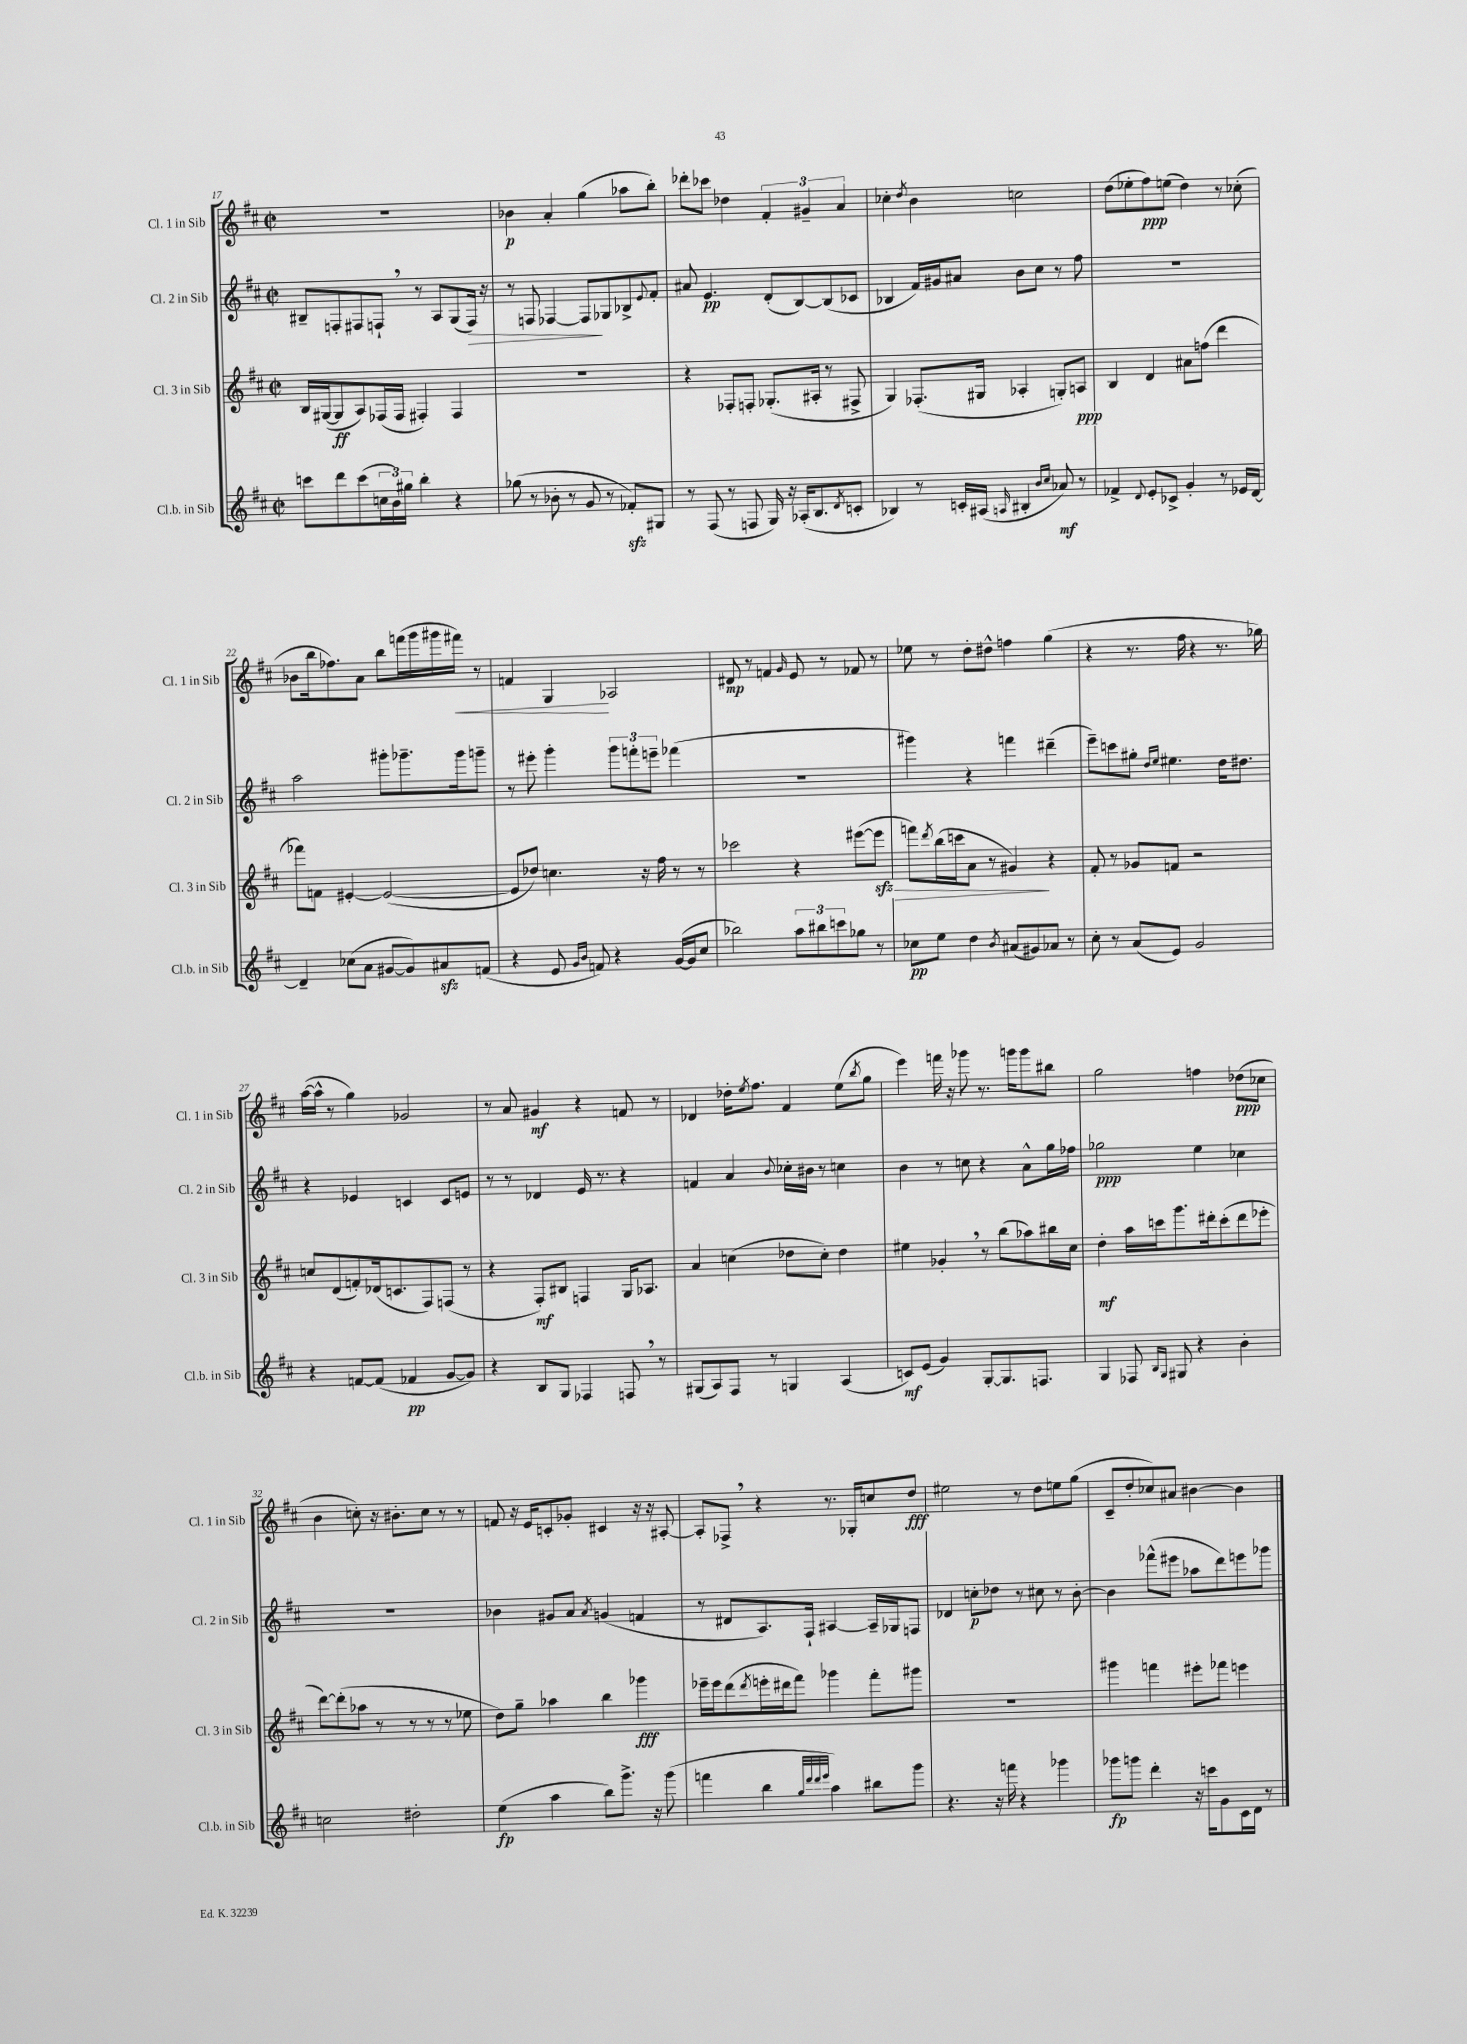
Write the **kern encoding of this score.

**kern	**kern	**kern	**kern
*staff4	*staff3	*staff2	*staff1
*clefG2	*clefG2	*clefG2	*clefG2
*k[f#c#]	*k[f#c#]	*k[f#c#]	*k[f#c#]
*M2/2	*M2/2	*M2/2	*M2/2
*met(c|)	*met(c|)	*met(c|)	*met(c|)
8ccc	16B	8B#~	1r
.	([16G#	.	.
8ddd	8G#]	8F'	.
(8ccc	8A)	8F#	.
24cc	(16F-	8F`	.
24b)	.	.	.
.	16F-	.	.
24gg#	.	.	.
4bb'	4F#')	8r	.
.	.	8A	.
4r	4F#	(8G	.
.	.	16F)	.
.	.	16r	.
=	=	=	=
(8gg-	1r	8r	4b-
8r	.	8F	.
8b-'	.	[4F-	4a'
8r	.	.	.
8g	.	8F-]	(4gg
8r	.	8G-	.
8f-')	.	8B-^	8aa-
.	.	8qqe	.
8G#	.	8f#'	8bb')
=	=	=	=
8r	4r	8a#	8ddd-'
(8F#	.	4.e	8ccc-
8r	8F-'	.	4dd-
8F	8F'	.	.
16G)	(8.G-'	(8d'	6f#'
16r	.	.	.
(16A-'	.	[8B)	.
.	.	.	6g#~
8.B	16A#'	.	.
.	8r	(8B]	.
.	.	.	6a
8qd	.	.	.
8c'	8F#^	8c-	.
=	=	=	=
4B-)	4G)	4B-	4cc-'
.	.	.	8qdd
8r	(8.F-'	16f#)	4b
.	.	16g#	.
16c'	.	8a#	.
(16A#	16G#	.	.
16qqA	.	.	.
4B#'	4A-'	8b	2cc
.	.	8cc#	.
16qqb	.	.	.
16qqcc#	.	.	.
8a-)	8G')	8r	.
8r	8A	8ff#	.
=	=	=	=
4f-^	4B	1r	(8dd
.	.	.	8ee-'
8qqd	.	.	.
8e'	4d	.	8ff#)
8c-^	.	.	(8ee
4g'	8a#	.	4dd)
.	(8ff	.	.
8r	4ddd	.	8r
16e-	.	.	(8cc-'
[16d	.	.	.
=	=	=	=
4d~]	8fff-)	2aa	8b-
.	8f	.	16bb
.	.	.	8.ff-)
(8cc-	[4e#'	.	.
8a	.	.	8a
[8g#	(2e#_	8ggg#'	8bb
8g#])	.	8.ggg-~	(16fff
.	.	.	16ggg
8a#	.	.	16ggg#
.	.	16ggg-	16fff#)
(8f	.	8ggg~	8r
=	=	=	=
4r	8e#]	8r	4f
.	8dd-)	8eee#'	.
8e	4.cc	4ggg'	4G
16qqg	.	.	.
16qqb	.	.	.
8f)	.	.	.
4r	.	12ggg	2A-
.	.	12fff'	.
.	16r	.	.
.	.	12eee~	.
.	16ff#	.	.
([16g	8r	(4fff-	.
16g]	.	.	.
8cc#	8r	.	.
=	=	=	=
2bb-)	2ccc-	1r	8d#
.	.	.	8r
.	.	.	4f
.	.	.	16qqg
12aa	4r	.	8e
12bb#	.	.	.
.	.	.	8r
12ccc	.	.	.
8gg-	([8eee#	.	8f-
8r	8eee#]	.	8r
=	=	=	=
8cc-	8fff)	4ggg#)	8ee-
.	8qddd	.	.
8ee	(16bb	.	8r
.	16ccc	.	.
4dd	8a	4r	8dd'
.	8r	.	8dd#^^
8qb	.	.	.
(8a#	4g#)	4fff	4ff
8g#)	.	.	.
8a-	4r	(4ddd#~	(4gg
8r	.	.	.
=	=	=	=
8cc#'	8f#'	8eee~)	4r
8r	8r	8ccc	.
(8a	8g-	8gg#'	8.r
.	.	16qqdd	.
.	.	16qqee	.
8e)	8f	4.ee#	.
.	.	.	16ff#
2g	2r	.	4r
.	.	16dd	8.r
.	.	8.dd#	.
.	.	.	16gg-)
=	=	=	=
4r	8cc	4r	([16aa
.	.	.	16aa^^]
.	(8d	.	8r
[8f	8f')	4e-	4gg)
(8f]	(16d-	.	.
.	8.c	.	.
4f-	.	4c	2g-
.	8F#)	.	.
[8g	(8F	8c	.
8g])	8r	8e	.
=	=	=	=
4r	4r	8r	8r
.	.	8r	8a
8B	8F#')	4d-	4g#
8G	8B#	.	.
4F-	4F	16e	4r
.	.	8.r	.
8F	16G	4r	8f
.	8.A-	.	.
8r	.	.	8r
=	=	=	=
(8G#	4a	4f	4d-
8A)	.	.	.
8F#	(4cc	4a	16dd-'
.	.	.	8qee
.	.	.	8.ff#
8r	.	.	.
.	.	8qqb	.
4G	8dd-	16cc-'	4f#
.	.	16b#	.
.	8cc')	8r	.
(4A	4dd-	4cc	(8ee
.	.	.	8qbb
.	.	.	8gg
=	=	=	=
8c)	4ee#	4b	4eee)
(8e	.	.	.
4g)	4g-'	8r	16fff
.	.	.	16r
.	.	8cc	8ggg-
[8G'	8r	4r	8.r
8.G]	(8bb	.	.
.	.	.	16ggg
.	8aa-)	8a^^	8ggg
8.F	.	.	.
.	16bb#	16gg	8bb#
.	16cc#	16ff-	.
=	=	=	=
4G	4dd'	2gg-	2gg
8F-	16aa	.	.
.	16ccc	.	.
16qqB	.	.	.
16qqG	.	.	.
8G#	8.ggg	.	.
4r	.	4ee	4ff
.	16ddd#'	.	.
.	(8ccc'	.	.
4b'	8ddd#	4cc-	(8dd-
.	8eee-'	.	8cc-
=	=	=	=
2cc	[8ddd)	1r	4b
.	(8ddd']	.	.
.	8aa-	.	8cc')
.	8r	.	16r
.	.	.	8.b#'
2dd#'	8r	.	.
.	8r	.	8cc
.	8r	.	8r
.	8ee-	.	8r
=	=	=	=
(4ee	8dd)	4b-	8f
.	8gg~	.	16r
.	.	.	16e
4aa	4aa-	8g#	8c'
.	.	8a	8g-'
.	.	8qa	.
8bb)	4bb	(4g	4c#
8.ggg^	.	.	.
.	4ggg-	4f	16r
16r	.	.	16r
(8ggg	.	.	[8A#'
=	=	=	=
4fff	16eee-~	8r	8A#']
.	16eee-	.	.
.	(8ddd	8d#	8F-^
.	8qddd	.	.
4bb	16eee'	8.A)	4r
.	16ddd#	.	.
.	8fff#)	.	.
.	.	16F#`	.
32qqgg	.	.	.
32qqddd	.	.	.
32qqddd	.	.	.
32qqeee	.	.	.
4aa)	4ggg-	[4A#	8.r
.	.	.	16G-'
8bb#	8fff#'	16A#~]	8cc
.	.	16G-	.
8ggg	8ggg#	8F	8dd
=	=	=	=
4.r	1r	4d-	2ee#
.	.	8cc'	.
16r	.	8dd-	.
16fff	.	.	.
4r	.	8r	8r
.	.	8cc#	8dd
4ggg-	.	8r	8ee
.	.	[8b'	(8gg
=	=	=	=
8ggg-	4ggg#	4b]	8c#~
8ggg	.	.	8dd'
4ddd'	4fff	(8fff-^^	8cc-)
.	.	8eee#	8a#
16r	8eee#'	8aa-	[4b#
16ccc	.	.	.
8g	8fff-	8ddd)	.
16c#	4eee	8eee	4b#]
16d	.	.	.
8r	.	8ggg-	.
==	==	==	==
*-	*-	*-	*-
